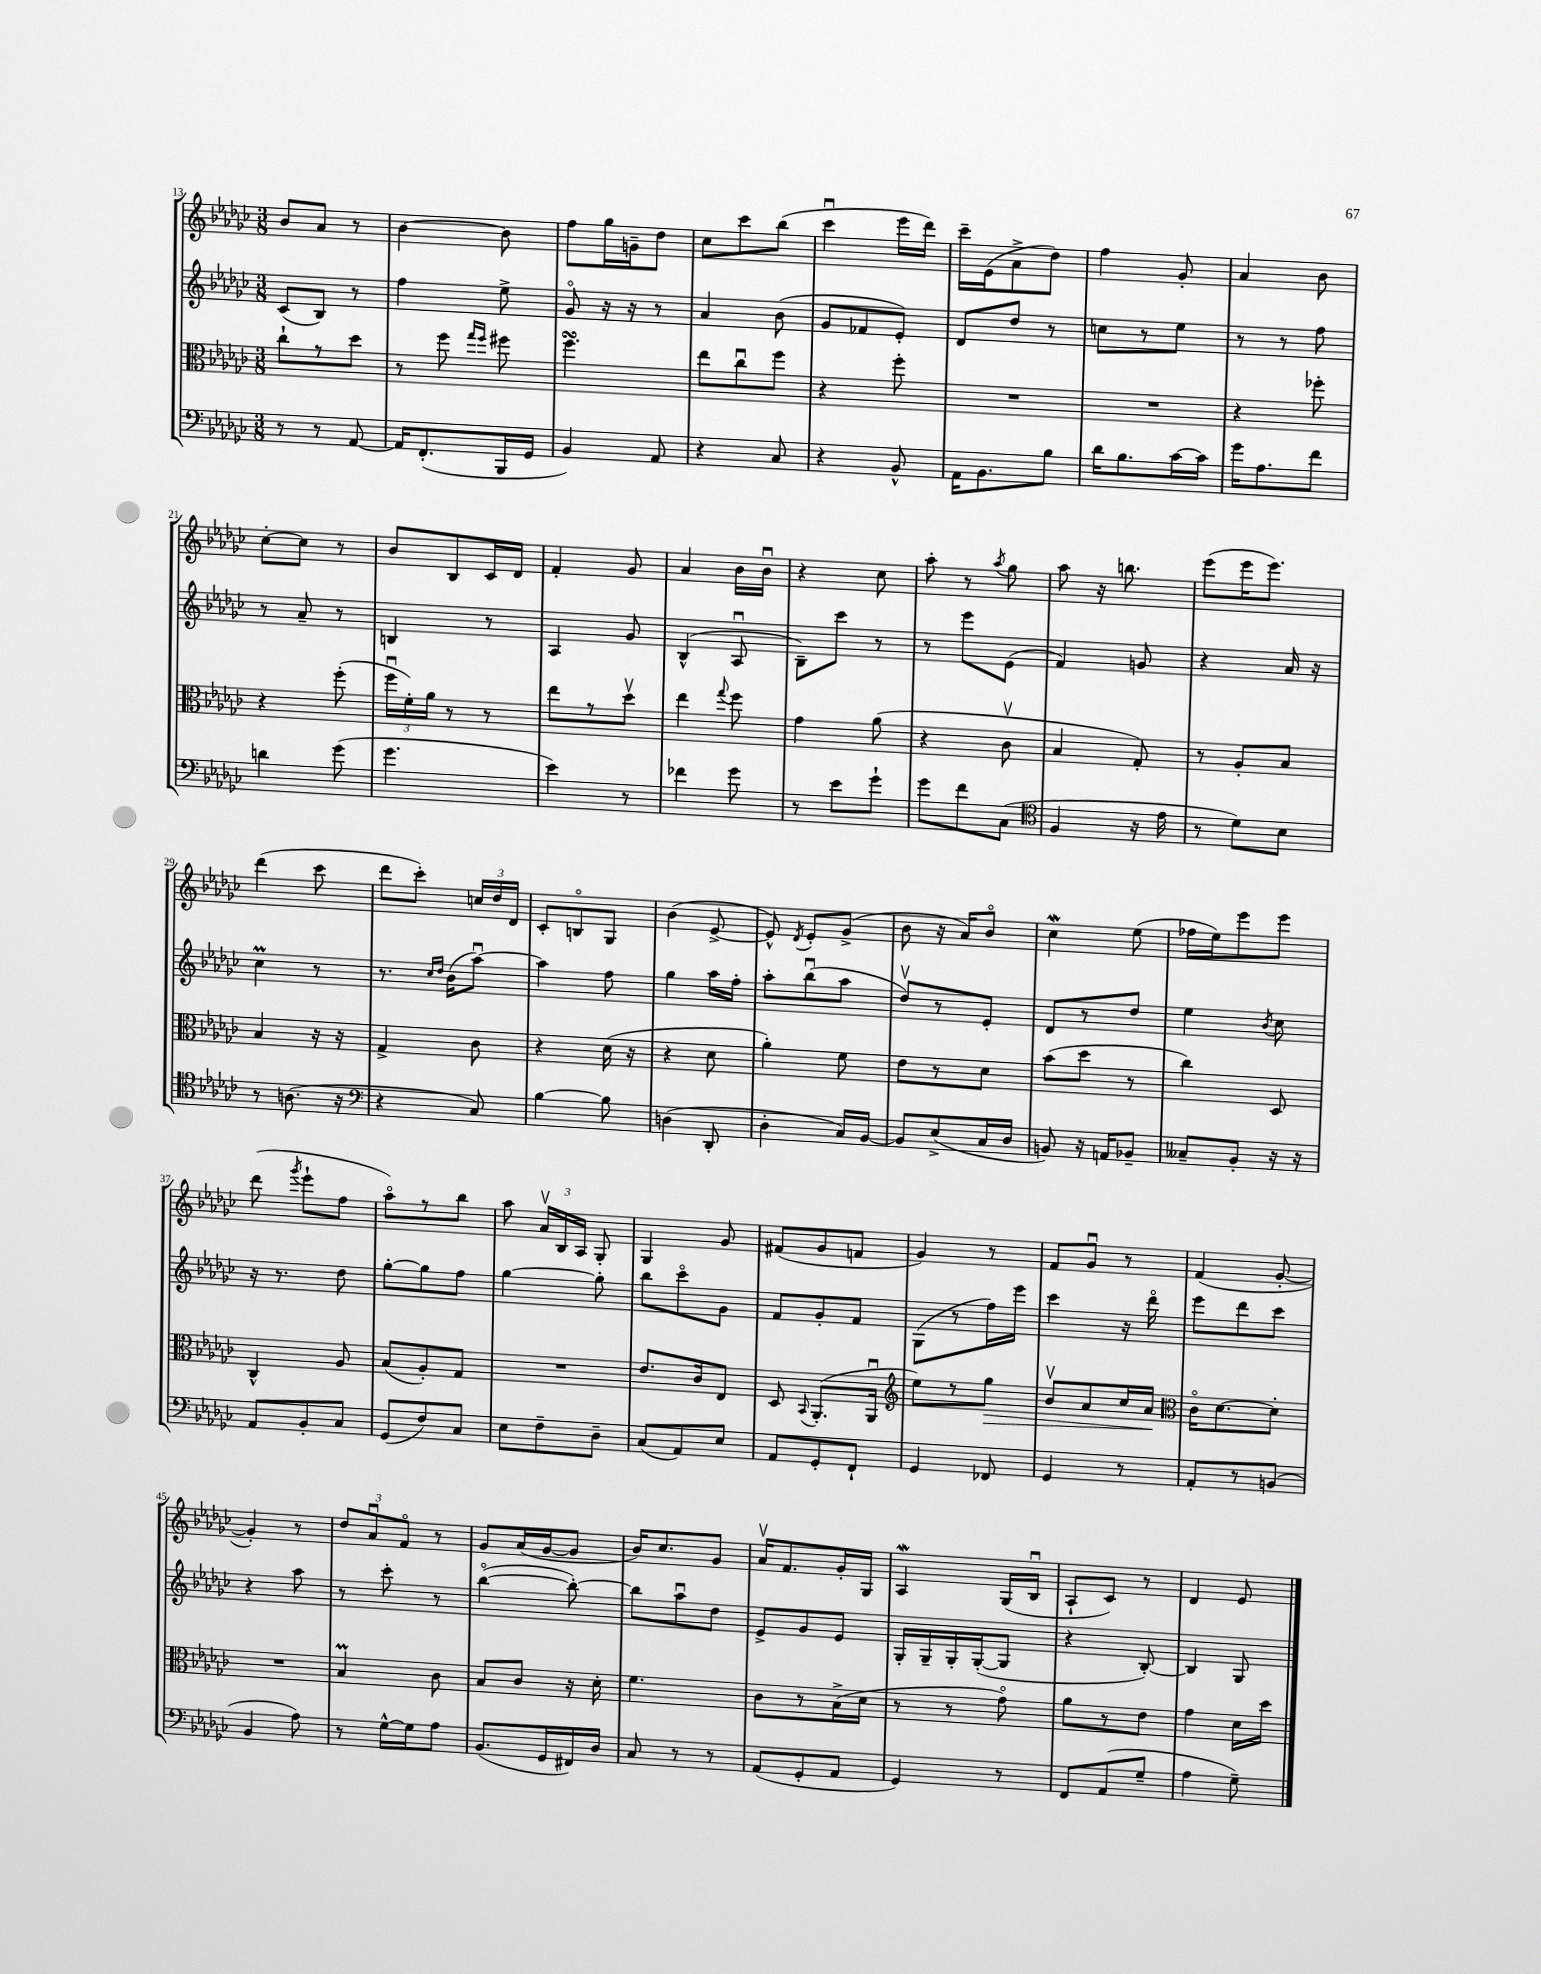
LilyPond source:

<<
\new StaffGroup <<
\new Staff = "s0" {
    \clef treble \key ges \major \numericTimeSignature \time 3/8
    \autoBeamOff bes'8[ aes'8] r8 |
    bes'4~ bes'8 |
    f''8[ ges''16 g'16-- des''8] |
    ces''8[ ces'''8 bes''8]( |
    ces'''4\downbow ees'''16[ des'''16]) |
    ces'''16[-- ees'16( aes'8-> des''8]) |
    f''4 ges'8-. |
    aes'4 bes'8 |
    ces''8[~-. ces''8] r8 |
    bes'8[ bes8 ces'16 des'16] |
    f'4-. ges'8 |
    aes'4 bes'16[ bes'16]\downbow |
    r4 ces''8 |
    aes''8-. r8 \acciaccatura { aes''8 } ges''8 |
    aes''8 r16 b''8. |
    ees'''8[( ees'''16 ees'''8.]) |
    des'''4( ces'''8 |
    des'''8[ ces'''8]-.) \tuplet 3/2 { c''16[ des''16 des'16] } |
    ces'8[-. b8\flageolet ges8] |
    bes'4( ees'8~-> |
    ees'8-^) \acciaccatura { des'8 } ees'8[-. ges'8]->( |
    bes'8 r16 aes'16[) bes'8]\flageolet |
    ces''4\mordent ees''8( |
    fes''16[ ees''16) ees'''8 ees'''8] |
    des'''8( \acciaccatura { ges'''8 } ees'''8[-! f''8] |
    aes''8[\flageolet) r8 bes''8] |
    aes''8 \tuplet 3/2 { aes'16[\upbow bes16 aes16] } ges8-. |
    ges4 ges'8 |
    fis'8[( ges'8 f'8] |
    ges'4) r8 |
    f'8[ ges'8]\downbow r8 |
    f'4( ges'8~-. |
    ges'4-.) r8 |
    \tuplet 3/2 { des''8[ aes'8\downbow f'8]\flageolet } r8 |
    ges'8[ aes'16( ges'16~ ges'8] |
    bes'16[) ces''8. ges'8] |
    aes'16[\upbow f'8. ges'16-. ges16] |
    aes4\mordent ges16[( bes16]\downbow |
    aes8[-! ces'8]) r8 |
    des'4 ees'8 \bar "|." |
}
\new Staff = "s1" {
    \clef treble \key ges \major \numericTimeSignature \time 3/8
    \autoBeamOff ces'8[( bes8]) r8 |
    f''4 ees''8-> |
    ges'8\flageolet r16 r16 r8 |
    aes'4 bes'8( |
    ges'8[ fes'8 ees'8]-.) |
    des'8[ des''8] r8 |
    c''8[ r8 ees''8] |
    r8 r8 f''8 |
    r8 aes'8-- r8 |
    b4 r8 |
    aes4 ges'8 |
    bes4-^( aes8\downbow |
    bes8[--) ces'''8] r8 |
    r8 ees'''8[ ees'8]( |
    f'4) g'8 |
    r4 aes'16 r16 |
    ces''4\prall r8 |
    r8. \grace { ces''16[ des''16] } bes'16[( aes''8]~\downbow) |
    aes''4 f''8 |
    ges''4 aes''16[ f''16]-. |
    aes''8[-. bes''8\downbow( aes''8] |
    des''8[\upbow) r8 ees'8]-. |
    des'8[ r8 des''8] |
    ees''4 \acciaccatura { bes'8 } ces''8 |
    r16 r8. des''8 |
    ges''8[~-. ges''8 f''8] |
    ges''4~ ges''8-. |
    bes''8[ ces'''8\flageolet ges'8] |
    f'8[ ges'8-. f'8] |
    ges8[( r8 f''16) ees'''16] |
    ces'''4 r16 des'''16\flageolet |
    ees'''8[ des'''8 ces'''8] |
    r4 aes''8 |
    r8 ces'''8-. r8 |
    bes''4~\flageolet( bes''8~-.) |
    bes''8[ aes''8\downbow des''8] |
    ees'8[-> ges'8 ees'8] |
    ges16[-. ges16-- ges16-. ges16~-.( ges8] |
    r4 bes8~-.) |
    bes4 ges8 \bar "|." |
}
\new Staff = "s2" {
    \clef alto \key ges \major \numericTimeSignature \time 3/8
    \autoBeamOff ces''8[-! r8 des''8] |
    r8 f''8 \grace { ges''16[ f''16] } fis''8 |
    f''4.\turn |
    ees''8[ ces''8\downbow f''8] |
    r4 f''8-. |
    R4. |
    R4. |
    r4 fes''8-. |
    r4 f''8-.( |
    \tuplet 3/2 { f''16[\downbow f'16-.) aes'16] } r8 r8 |
    ees''8[ r8 des''8]\upbow |
    ees''4 \appoggiatura { ges''8 } f''8 |
    ges'4 aes'8( |
    r4 ces'8\upbow |
    bes4 ges8-.) |
    r8 aes8[-. bes8] |
    bes4 r16 r16 |
    ges4-> ces'8 |
    r4 des'16( r16 |
    r4 des'8 |
    aes'4-.) f'8 |
    ees'8[ r8 des'8] |
    bes'8[( des''8] r8 |
    ces''4) des8 |
    ces4-^ aes8 |
    bes8[( aes8-.) ges8] |
    R4. |
    ees'8.[ ces'16 ees8] |
    des8 \appoggiatura { bes,8 } aes,8.[-.( aes,16]\downbow |
    \clef treble ees''8[) r8 ges''8]\> |
    bes'8[\upbow aes'8 ces''16 aes'16]\! |
    \clef alto ces'16[\flageolet des'8.~ des'8]-. |
    R4. |
    bes4\prall ces'8 |
    bes8[ ces'8] r16 des'16-. |
    f'4. |
    ces'8[ r8 bes16->( des'16] |
    r8 r8 ges'8\flageolet) |
    aes'8[ r8 ees'8] |
    ges'4 des'16[ des''16] \bar "|." |
}
\new Staff = "s3" {
    \clef bass \key ges \major \numericTimeSignature \time 3/8
    \autoBeamOff r8 r8 aes,8~ |
    aes,16[ f,8.-.( bes,,16 ges,16] |
    bes,4) aes,8 |
    r4 ces8 |
    r4 bes,8-^ |
    aes,16[ bes,8. bes8] |
    des'16[ bes8. ces'16~ ces'16] |
    ges'16[ aes8. f'8] |
    d'4 ges'8( |
    ges'4. |
    ees'4) r8 |
    fes'4 ges'8 |
    r8 ees'8[ ges'8]-! |
    ges'8[ f'8 ces8]( |
    \clef tenor f4 r16 ees'16 |
    r8 des'8[) bes8] |
    r8 a8.( r16 |
    \clef bass r4 ces8) |
    bes4~ bes8 |
    d4( des,8-. |
    des4-. ces16[) bes,16]~ |
    bes,8[ ees8->( ces16 des16] |
    b,8) r16 a,16[ bes,8]-- |
    ceses8[-- bes,8]-. r16 r16 |
    aes,8[ bes,8-. ces8] |
    ges,8[( f8) ces8] |
    ees8[ f8-- des8]-- |
    ces8[( aes,8) ees8] |
    aes,8[ ges,8-. f,8]-! |
    ges,4 fes,8 |
    ges,4 r8 |
    aes,8[-. r8 b,8]( |
    bes,4 aes8) |
    r8 ges16[~-^ ges16 aes8] |
    bes,8.[( ges,16 fis,16) des16] |
    ces8 r8 r8 |
    aes,8[( ges,8-. aes,8] |
    ges,4) r8 |
    f,8[ aes,8( ges8]-- |
    aes4 ges8--) \bar "|." |
}
>>
>>
\layout { \context { \Score currentBarNumber = #13 } }
